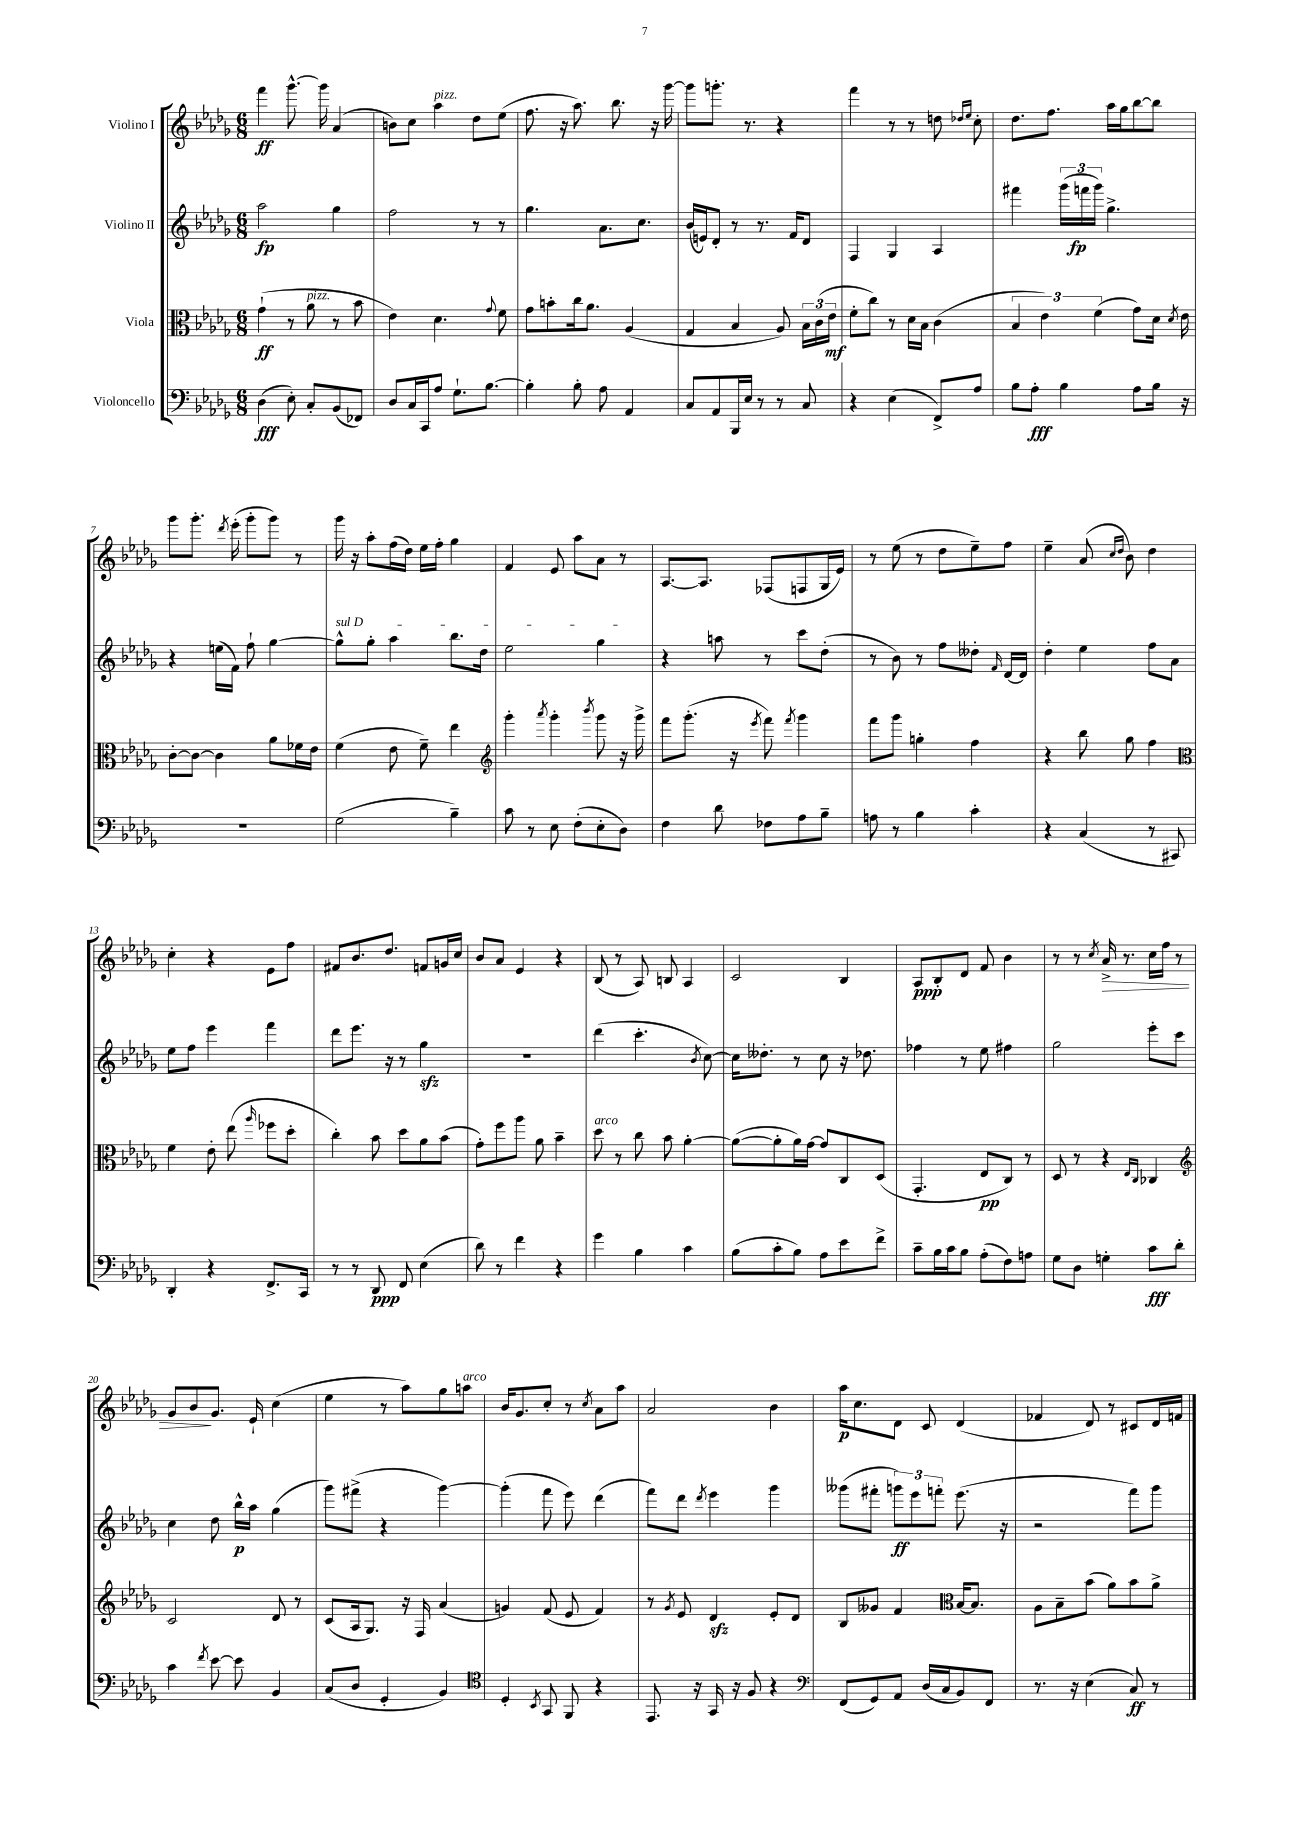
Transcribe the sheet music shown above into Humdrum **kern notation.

**kern	**kern	**kern	**kern
*staff4	*staff3	*staff2	*staff1
*clefF4	*clefC3	*clefG2	*clefG2
*k[b-e-a-d-g-]	*k[b-e-a-d-g-]	*k[b-e-a-d-g-]	*k[b-e-a-d-g-]
*M6/8	*M6/8	*M6/8	*M6/8
(4D-\	(4g-`\	2aa-\	4fff\
8E-'\)	8r	.	[8.ggg-^^\
8C'/L	8a-\	.	.
.	.	.	16ggg-\]
(8BB-/	8r	4gg-\	(4a-/
8FF-/J)	8b-\	.	.
=	=	=	=
8D-/L	4e-\)	2ff\	8b\L)
16C/L	.	.	8cc\J
16CC/J	.	.	.
8A-/J	4.d-\	.	4aa-\
8.G-`\L	.	.	.
.	.	8r	8dd-\L
[8.B-\J	.	.	.
.	8qqg-/	.	.
.	8f\	8r	(8ee-\J
=	=	=	=
4B-'\]	8g-\L	4.gg-\	8.ff\
.	8b'\	.	.
.	.	.	16r
8B-'\	16cc\k	.	8.aa-\)
.	8.a-\J	.	.
8A-\	.	8.a-\L	.
.	.	.	8.bb-\
4AA-/	(4A-/	.	.
.	.	8.cc\J	.
.	.	.	16r
.	.	.	[16ggg-\
=	=	=	=
8C/L	4G-/	(16b-/LL	8ggg-\]L
.	.	16e/J)	.
8AA-/	.	8d-'/J	8.ggg'\J
16BBB-/L	4B-/	8r	.
16E-/JJ	.	.	8.r
8r	.	8.r	.
8r	8A-/)	.	4r
.	.	16f/LK	.
8C/	24B-\LL	8d-/J	.
.	(24c\	.	.
.	24e-\JJ	.	.
=	=	=	=
4r	8f'\L	4F/	4fff\
.	8cc\J)	.	.
(4E-\	8r	4G-/	8r
.	16d-\LL	.	8r
.	16B-\JJ	.	.
8FF^/L)	(4c\	4A-/	8dd\
.	.	.	16qqdd-/LL
.	.	.	16qqee-/JJ
8A-/J	.	.	8cc'\
=	=	=	=
8B-\L	6B-/	4fff#\	8.dd-\L
8A-'\J	.	.	.
.	6e-\)	.	.
.	.	.	8.ff\J
4B-\	.	(24ggg-\LL	.
.	.	24fff\	.
.	(6f\	24ggg-\JJ)	.
.	.	4.gg-^\	16aa-\LL
.	.	.	16gg-\J
8A-\L	8g-\L)	.	[8bb-\
16B-\Jk	16d-\Jk	.	8bb-\]J
.	8qd-/	.	.
16r	16e-\	.	.
=	=	=	=
2.r	[8c'\L	4r	8ggg-\L
.	8c\_J	.	8.ggg-'\J
.	4c\]	(16ee\LL	.
.	.	.	8qddd-/
.	.	16f\JJ)	(16eee-'\
.	.	8ff`\	8ggg-'\L
.	8a-\L	[4gg-\	8ggg-\J)
.	16f-\L	.	8r
.	16e-\JJ	.	.
=	=	=	=
(2G-\	(4f\	8gg-^^\]L	16ggg-\
.	.	.	16r
.	.	8gg-'\J	8aa-'\L
.	8e-\	4aa-\	(16ff\L
.	.	.	16dd-\JJ)
.	8f~\)	.	16ee-\LL
.	.	.	16ff'\JJ
4B-~\)	4ee-\	8.bb-\L	4gg-\
.	.	16dd-\Jk	.
=	=	=	=
*	*clefG2	*	*
8c\	4ggg-'\	2ee-\	4f/
8r	.	.	.
.	8qaaa-/	.	.
8E-\	4ggg-'\	.	8e-/
(8F'\L	.	.	8aa-\L
.	8qbbb-/	.	.
8E-'\	8ggg-\	4gg-\	8a-\J
8D-\J)	16r	.	8r
.	16ggg-^\	.	.
=	=	=	=
4F\	8fff\L	4r	[8.A-/L
.	(8.ggg-'\J	.	.
.	.	.	8.A-/]J
8d-\	.	8aa\	.
.	16r	.	.
.	8qeee-/	.	.
8F-\L	8fff\)	8r	(8F-/L
.	8qfff/	.	.
8A-\	4ggg-\	8ccc\L	8F/
8B-~\J	.	(8dd-'\J	16G-/L
.	.	.	16e-/JJ)
=	=	=	=
8A\	8fff\L	8r	8r
8r	8ggg-\J	8b-\)	(8ee-\
4B-\	4gg'\	8r	8r
.	.	8ff\L	8dd-\L
4c'\	4ff\	8dd--'\J	8ee-~\)
.	.	16qqf/	.
.	.	[16d-/LL	8ff\J
.	.	16d-/]JJ	.
=	=	=	=
4r	4r	4dd-'\	4ee-~\
(4C/	8bb-\	4ee-\	(8a-/
.	.	.	16qqcc/LL
.	.	.	16qqdd-/JJ
.	8gg-\	.	8b-\)
8r	4ff\	8ff\L	4dd-\
8CC#/)	.	8a-\J	.
=	=	=	=
*	*clefC3	*	*
4DD-'/	4f\	8ee-\L	4cc'\
.	.	8ff\J	.
4r	8e-'\	4eee-\	4r
.	(8ee-\	.	.
.	16qqaa-/	.	.
8.FF^/L	8ff-\L	4fff\	8e-\L
.	8dd-'\J	.	8ff\J
16CC/Jk	.	.	.
=	=	=	=
8r	4cc'\)	8ddd-\L	8f#/L
8r	.	8.eee-\J	8.b-/
8DD-/	8b-\	.	.
.	.	16r	8.dd-/J
8FF/	8dd-\L	8r	.
(4E-\	8a-\	4gg-\	8f/L
.	(8b-\J	.	16g/L
.	.	.	16cc/JJ
=	=	=	=
8d-\)	8g-'\L)	2.r	8b-/L
8r	8ff\	.	8a-/J
4f\	8aa-\J	.	4e-/
.	8a-\	.	.
4r	4b-~\	.	4r
=	=	=	=
4g-\	8dd-\	(4ddd-\	(8B-/
.	8r	.	8r
4B-\	8cc\	4.ccc'\	8A-/)
.	8b-\	.	8B/
4c\	[4a-'\	.	4A-/
.	.	8qb-/	.
.	.	[8cc\)	.
=	=	=	=
(8B-\L	(8a-\_L	16cc\]LK	2c/
.	.	8.dd--'\J	.
8c'\	8a-'\]	.	.
8B-\J)	16a-\L)	8r	.
.	[16g-\JJ	.	.
8A-\L	8g-/]L	8cc\	.
8e-\	8C/	16r	4B-/
.	.	8.dd-\	.
8f^\J	(8D-/J	.	.
=	=	=	=
8c~\L	4.GG-'/	4ff-\	8A-/L
16B-\L	.	.	8B-'/
16c\J	.	.	.
8B-\J	.	8r	8d-/J
(8A-'\L	8E-/L	8ee-\	8f/
8F\)	8C/J)	4ff#\	4b-\
8A\J	8r	.	.
=	=	=	=
8G-\L	8D-/	2gg-\	8r
8D-\J	8r	.	8r
.	.	.	8qcc/
4G'\	4r	.	16a-^/
.	.	.	8.r
.	16qqE-/LL	.	.
.	16qqC/JJ	.	.
8c\L	4C-/	8eee-'\L	16cc\LL
.	.	.	16ff\JJ
8d-'\J	.	8ccc\J	8r
=	=	=	=
*	*clefG2	*	*
4c\	2c/	4cc\	8g-/L
.	.	.	8b-/
8qf/	.	.	.
[8e-\	.	8dd-\	8.g-/J
8e-\]	.	16bb-^^\LL	.
.	.	16aa-\JJ	16e-`/
4BB-/	8d-/	(4gg-\	(4cc\
.	8r	.	.
=	=	=	=
(8C/L	(8c/L	8ggg-\L)	4ee-\
8D-/J	16A-/k	(8fff#^\J	.
.	8.G-/J)	.	.
4GG-'/	.	4r	8r
.	16r	.	8aa-\L)
.	16F/	.	.
4BB-/)	(4a-/	[4ggg-\)	8gg-\
.	.	.	8aa\J
=	=	=	=
*clefC4	*	*	*
4D-'/	4g/)	(4ggg-'\]	16b-/LK
.	.	.	8.g-/
8qBB-/	.	.	.
8GG-/	(8f/	8fff\	8cc'/J
8FF/	8e-/	8eee-\)	8r
.	.	.	8qcc/
4r	4f/)	(4ddd-\	8a-\L
.	.	.	8aa-\J
=	=	=	=
8.EE-/	8r	8fff\L)	2a-/
.	8qg-/	.	.
.	8e-/	8ddd-\J	.
16r	.	.	.
.	.	8qddd-/	.
16GG-/	4d-/	4eee-\	.
16r	.	.	.
8F/	.	.	.
4r	8e-'/L	4ggg-\	4b-\
.	8d-/J	.	.
=	=	=	=
*clefF4	*	*	*
(8FF/L	8B-/L	(8ggg--\L	16aa-\LK
.	.	.	8.cc\
8GG-/)	8g--/J	8fff#'\J	.
8AA-/J	4f/	12ggg\L)	8d-\J
.	.	12eee-\	.
(16D-/LL	.	.	8c/
.	.	12fff'\J	.
16C/J	.	.	.
*	*clefC3	*	*
8BB-/)	[16B-/LK	(8.eee-\	(4d-/
.	8.B-/]J	.	.
8FF/J	.	.	.
.	.	16r	.
=	=	=	=
8.r	8A-\L	2r	4f-/
.	8B-~\	.	.
16r	.	.	.
(4E-\	(8b-\J	.	8d-/)
.	8a-\L)	.	8r
8C/)	8b-\	8fff\L)	8c#/L
8r	8a-^\J	8ggg-\J	16d-/L
.	.	.	16f/JJ
==	==	==	==
*-	*-	*-	*-
